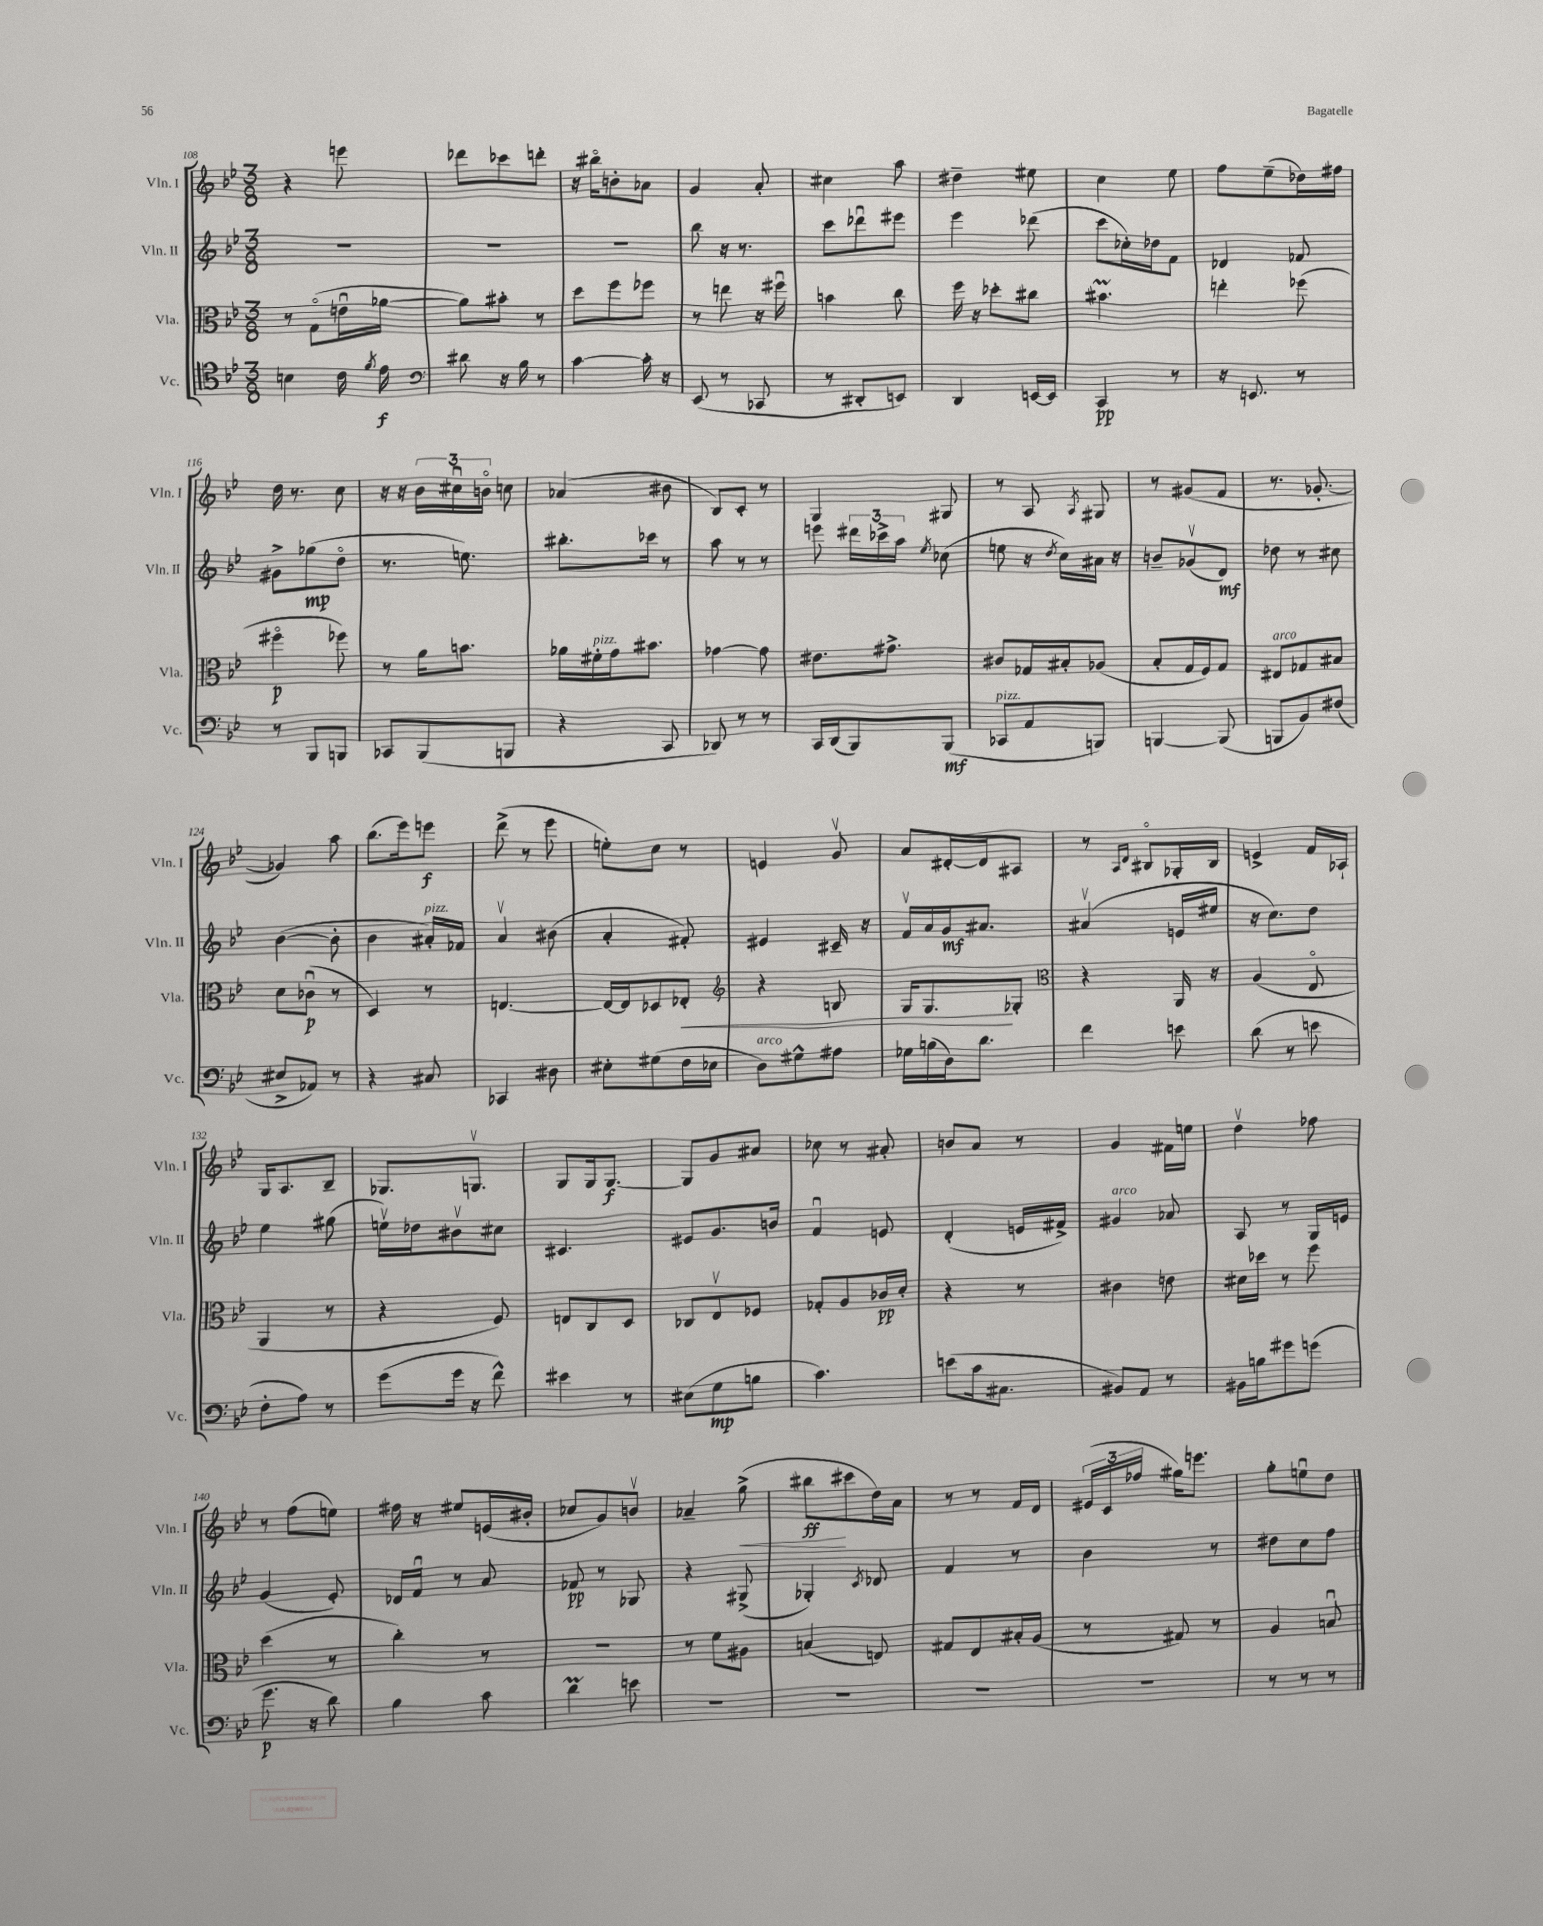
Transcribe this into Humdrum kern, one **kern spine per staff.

**kern	**kern	**kern	**kern
*staff4	*staff3	*staff2	*staff1
*clefC4	*clefC3	*clefG2	*clefG2
*k[b-e-]	*k[b-e-]	*k[b-e-]	*k[b-e-]
*M3/8	*M3/8	*M3/8	*M3/8
4B	8r	4.r	4r
.	(8Go	.	.
16c	16eu	.	8eee
8qf	.	.	.
16e-	[16a-	.	.
=	=	=	=
*clefF4	*	*	*
8d#	8a-])	4.r	8ddd-
16r	8b#'	.	8ccc-
16B-	.	.	.
8r	8r	.	8ddd'
=	=	=	=
[4c	8dd	4.r	16r
.	.	.	16bb#o
.	8ff	.	8b'
16c']	8ff-	.	8a-
16r	.	.	.
=	=	=	=
(8EE-	8r	8bb-	4g
8r	8ee	16r	.
.	.	8.r	.
8CC-	16r	.	8a'
.	16ff#u	.	.
=	=	=	=
8r	4b	8ccc	4cc#
8DD#'	.	8ddd-u	.
8EE)	8cc	8eee#	8aa
=	=	=	=
4DD	16ff	4eee-	4dd#~
.	16r	.	.
.	8dd-'	.	.
[16EE	8cc#	(8ddd-	8ee#
16EE]	.	.	.
=	=	=	=
4CC	4.b#	8ccc	4cc
.	.	16cc-')	.
.	.	16dd-	.
8r	.	8f	8ee-
=	=	=	=
16r	4ee'	4d-	8ff
8.EE	.	.	.
.	.	.	(8ee-~
8r	(8ff-	8f-	16dd-)
.	.	.	16ff#
=	=	=	=
8r	4ff#o	8g#^	16dd
.	.	.	8.r
8BBB-	.	(8gg-	.
8BBB	8ff-)	8ddo	8cc
=	=	=	=
8CC-	8r	8.r	16r
.	.	.	16r
(8BBB-	16a	.	24b-
.	.	.	24cc#u
.	8.b	8.ee)	.
.	.	.	24bo
8BBB	.	.	8cc
=	=	=	=
4r	16a-	8.bb#'	(4a-
.	16f#'	.	.
.	16g	.	.
.	8.b#	16ccc-	.
8CC	.	8r	8b#
=	=	=	=
8DD-)	[4g-	8aa	8B-)
8r	.	8r	8c'
8r	8g-]	8r	8r
=	=	=	=
16CC	8.e#	8eee	4G
(16DD	.	.	.
8BBB-)	.	24ddd#	.
.	.	24ccc-^	.
.	8.g#^	.	.
.	.	24aa	.
.	.	8qee-	.
(8BBB-	.	(8cc-	8G#
=	=	=	=
8CC-	8c#	8ee	8r
8AA	16G-	16r	8A
.	.	8qdd	.
.	16B#'	16cc)	.
.	.	.	8qA
8BBB)	(8A-	16a#	8G#
.	.	16r	.
=	=	=	=
[4BBB	8B-'	8b~	8r
.	16G	(8g-v	(8g#
.	16F)	.	.
(8BBB]	8G	8d)	8f
=	=	=	=
8BBB	8E#	8dd-	8.r
8BB-)	8G-	8r	.
.	.	.	[8.g-'
(8F#	8B#	8cc#	.
=	=	=	=
8E#^	8d	([4b-	4g-])
8AA-)	(8c-u	.	.
8r	8r	8b-']	8aa
=	=	=	=
4r	4D)	4b-	(8.bb-
.	.	.	16eee-)
8C#	8r	16a#')	8eee
.	.	16f-	.
=	=	=	=
4CC-	[4.E	4av	(8ddd^
.	.	.	8r
8D#	.	(8b#	8eee-
=	=	=	=
8E#'	16E_	4a'	8ee')
.	16E]	.	.
(8G#	8D-	.	8cc
16F	8E-'	8f#')	8r
16E-	.	.	.
=	=	=	=
*	*clefG2	*	*
8D)	4r	4e#	4e
8G#^^	.	.	.
8A#	8B	16c#~	8gv
.	.	16r	.
=	=	=	=
16G-	16G	16fv	8a
(16B	8.G	16a	.
16D)	.	16g	[16d#'
8.d	.	8.a#	16d#]
.	8G-'	.	8A#
=	=	=	=
*	*clefC3	*	*
4f	4r	(4a#v	8r
.	.	.	16qqA
.	.	.	16qqd
.	.	.	8B#o
8e	16AA	16e	16G-'
.	16r	16ee#	16B#
=	=	=	=
(8d	(4A	16r	4e^
.	.	8.cc)	.
8r	.	.	.
8e	8E-o	8dd	16f
.	.	.	16A-`
=	=	=	=
8F'	4AA	4ee-	16G
.	.	.	8.A
8A)	.	.	.
8r	8r	(8gg#	8B-~
=	=	=	=
(8g	4r	16eev)	8.G-
.	.	16dd-	.
16g	.	8b#v	.
16r	.	.	8.Gv
8f^^)	8F)	8cc#	.
=	=	=	=
4e#	8E	4.c#	8G
.	8C	.	16G
.	.	.	[8.G
8r	8D	.	.
=	=	=	=
(8E#	8C-	8e#	8G]
8G	8E-v	8.g	8g
8B	8F-	.	8a#
.	.	16b	.
=	=	=	=
4.c)	8G-'	4fu	8cc-
.	8A	.	8r
.	16c-	8e	8a#'
.	16d'	.	.
=	=	=	=
(8e	4r	(4d'	8b
16c	.	.	8a
8.C#	.	.	.
.	8r	16e	8r
.	.	16f#^)	.
=	=	=	=
8BB#)	4c#	4g#	4g
8AA	.	.	.
8r	8e	8a-	16f#
.	.	.	16ee
=	=	=	=
16BB#	16d#	8A	4ddv
16B	16dd-	.	.
8g#	8r	8r	.
(8g	8ff	16G	8ff-
.	.	16e	.
=	=	=	=
8.g	(4dd	(4g	8r
.	.	.	(8ff
16r	.	.	.
8d)	8r	8e-')	8ee)
=	=	=	=
4B-	4cc')	16d-	16ff#
.	.	16fu	16r
.	.	8r	8ee#
8c	8r	8a	(16e
.	.	.	16b#'
=	=	=	=
4d	4.r	8f-	8cc-
.	.	8r	8g)
8e	.	8G-	8bv
=	=	=	=
4.r	8r	4r	4a-~
.	8f	.	.
.	8A#	(8G#^	(8gg^
=	=	=	=
4.r	(4B	4G-')	8bb#
.	.	.	8ccc#
.	.	8qc	.
.	8E)	8d-	16dd)
.	.	.	16a
=	=	=	=
4.r	8G#	4f	8r
.	8E-	.	8r
.	16B#'	8r	16f
.	(16A	.	16d
=	=	=	=
4.r	8r	4b-	(24e#
.	.	.	24c
.	.	.	24ff-
.	8G#)	.	16gg#)
.	.	.	8.eee
.	8r	8r	.
=	=	=	=
8r	4A	8dd#	8gg'
8r	.	8cc	8eeu
8r	8Bu	8ff	8dd
==	==	==	==
*-	*-	*-	*-
